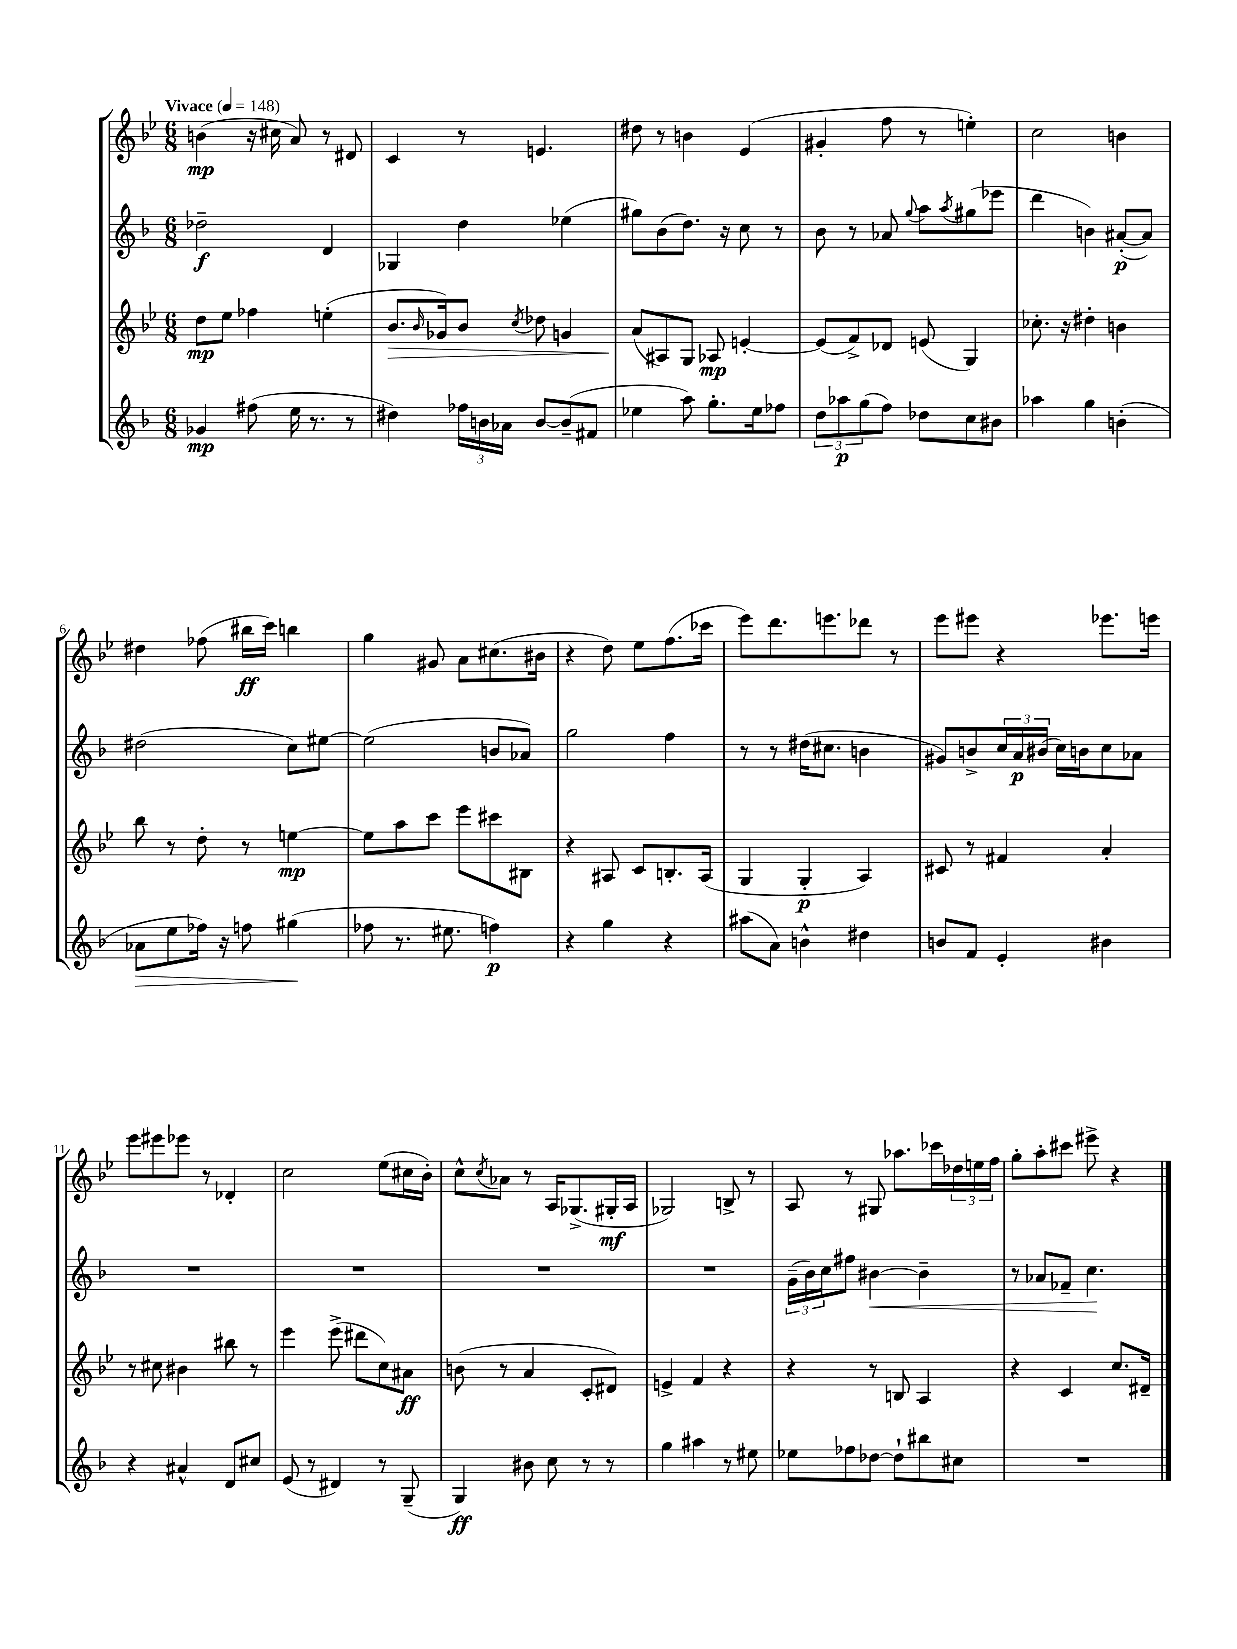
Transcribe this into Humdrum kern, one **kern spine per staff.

**kern	**kern	**kern	**kern
*staff4	*staff3	*staff2	*staff1
*clefG2	*clefG2	*clefG2	*clefG2
*k[b-]	*k[b-e-]	*k[b-]	*k[b-e-]
*M6/8	*M6/8	*M6/8	*M6/8
*MM148	*MM148	*MM148	*MM148
4g-/	8dd\L	2dd-~\	(4b\
.	8ee-\J	.	.
(8ff#\	4ff-\	.	16r
.	.	.	16cc#\
16ee\	.	.	8a/)
8.r	.	.	.
.	(4ee'\	4d/	8r
8r	.	.	8d#/
=	=	=	=
4dd#\)	8.b-/L	4G-/	4c/
.	16qqb-/	.	.
.	16g-/k)	.	.
24ff-\LL	8b-/J	4dd\	8r
24b\	.	.	.
24a-\JJ	.	.	.
.	8qcc/	.	.
[8b/L	8dd-\	.	4.e/
(8b~/]	4g/	(4ee-\	.
8f#/J	.	.	.
=	=	=	=
4ee-\	(8a/L	8gg#\L)	8dd#\
.	8A#/)	(8b-\	8r
8aa\)	8G/J	8.dd\J)	4b\
8.gg'\L	8A-/	.	.
.	.	16r	.
.	[4e'/	8cc\	(4e-/
16ee-\k	.	.	.
8ff-\J	.	8r	.
=	=	=	=
12dd\L	(8e/]L	8b-\	4g#'/
12aa-\	.	.	.
.	8f^/)	8r	.
(12gg\	.	.	.
8ff\J)	8d-/J	8a-/	8ff\
.	.	8qqgg/	.
8dd-\L	(8e/	8aa\L	8r
.	.	8qaa/	.
8cc\	4G/)	(8gg#\	4ee'\)
8b#\J	.	8eee-\J	.
=	=	=	=
4aa-\	8.cc-'\	4ddd\	2cc\
.	16r	.	.
4gg\	4dd#'\	4b\)	.
(4b'\	4b\	([8a#'/L	4b\
.	.	8a#/]J)	.
=	=	=	=
8a-\L	8bb-\	(2dd#\	4dd#\
8ee\	8r	.	.
16ff-\Jk)	8dd'\	.	(8ff-\
16r	.	.	.
8ff\	8r	.	16bb#\LL
.	.	.	16ccc\JJ)
(4gg#\	[4ee\	8cc\L)	4bb\
.	.	[8ee#\J	.
=	=	=	=
8ff-\	8ee\]L	(2ee#\]	4gg\
8.r	8aa\	.	.
.	8ccc\J	.	8g#/
8.ee#\	.	.	.
.	8eee-\L	.	8a\L
4ff\)	8ccc#\	8b/L	(8.cc#\
.	8B#\J	8a-/J)	.
.	.	.	16b#\Jk
=	=	=	=
4r	4r	2gg\	4r
4gg\	8A#/	.	8dd\)
.	8c/L	.	8ee-\L
4r	8.B'/	4ff\	(8.ff\
.	(16A#/Jk	.	16ccc-\Jk
=	=	=	=
(8aa#\L	4G/	8r	8eee-\L)
8a\J)	.	8r	8.ddd\
4b^^\	4G'/	(16dd#\LK	.
.	.	8.cc#\J	8.eee\
4dd#\	4A/)	4b\	8ddd-\J
.	.	.	8r
=	=	=	=
8b/L	8c#/	8g#/L)	8eee-\L
8f/J	8r	8b^/	8eee#\J
4e'/	4f#/	24cc/L	4r
.	.	24a/	.
.	.	(24b#/JJ	.
.	.	16cc\LL)	.
.	.	16b\J	.
4b#\	4a'/	8cc\	8.eee-\L
.	.	8a-\J	.
.	.	.	16eee\Jk
=	=	=	=
4r	8r	2.r	8eee-\L
.	8cc#\	.	8eee#\
4a#^^/	4b#\	.	8eee-\J
.	.	.	8r
8d/L	8bb#\	.	4d-'/
8cc#/J	8r	.	.
=	=	=	=
(8e/	4eee-\	2.r	2cc\
8r	.	.	.
4d#/)	(8eee-^\	.	.
.	8ddd#\L	.	.
8r	8cc\)	.	(8ee-\L
(8G~/	8a#\J	.	16cc#\L
.	.	.	16b-'\JJ)
=	=	=	=
4G/)	(8b\	2.r	8cc^^\L
.	.	.	8qcc/
.	8r	.	8a-\J
8b#\	4a/	.	8r
8cc\	.	.	16A/LK
.	.	.	(8.G-^/
8r	8c'/L	.	.
8r	8d#/J)	.	16G#'/L
.	.	.	16A/JJ
=	=	=	=
4gg\	4e^/	2.r	2G-/)
4aa#\	4f/	.	.
8r	4r	.	8B^/
8ee#\	.	.	8r
=	=	=	=
8ee-\L	4r	(24g~\LL	8A/
.	.	24b-\)	.
.	.	24cc\J	.
8ff-\	.	8ff#\J	8r
[8dd-\J	8r	[4b#\	8G#/
8dd-`\]L	8B/	.	8.aa-\L
8bb#\	4A/	4b#~\]	.
.	.	.	16ccc-\L
8cc#\J	.	.	24dd-\
.	.	.	24ee\
.	.	.	24ff\JJ
=	=	=	=
2.r	4r	8r	8gg'\L
.	.	8a-/L	8aa'\
.	4c/	8f-~/J	8ccc#\J
.	.	4.cc\	8eee#^\
.	8.cc/L	.	4r
.	16d#~/Jk	.	.
==	==	==	==
*-	*-	*-	*-
